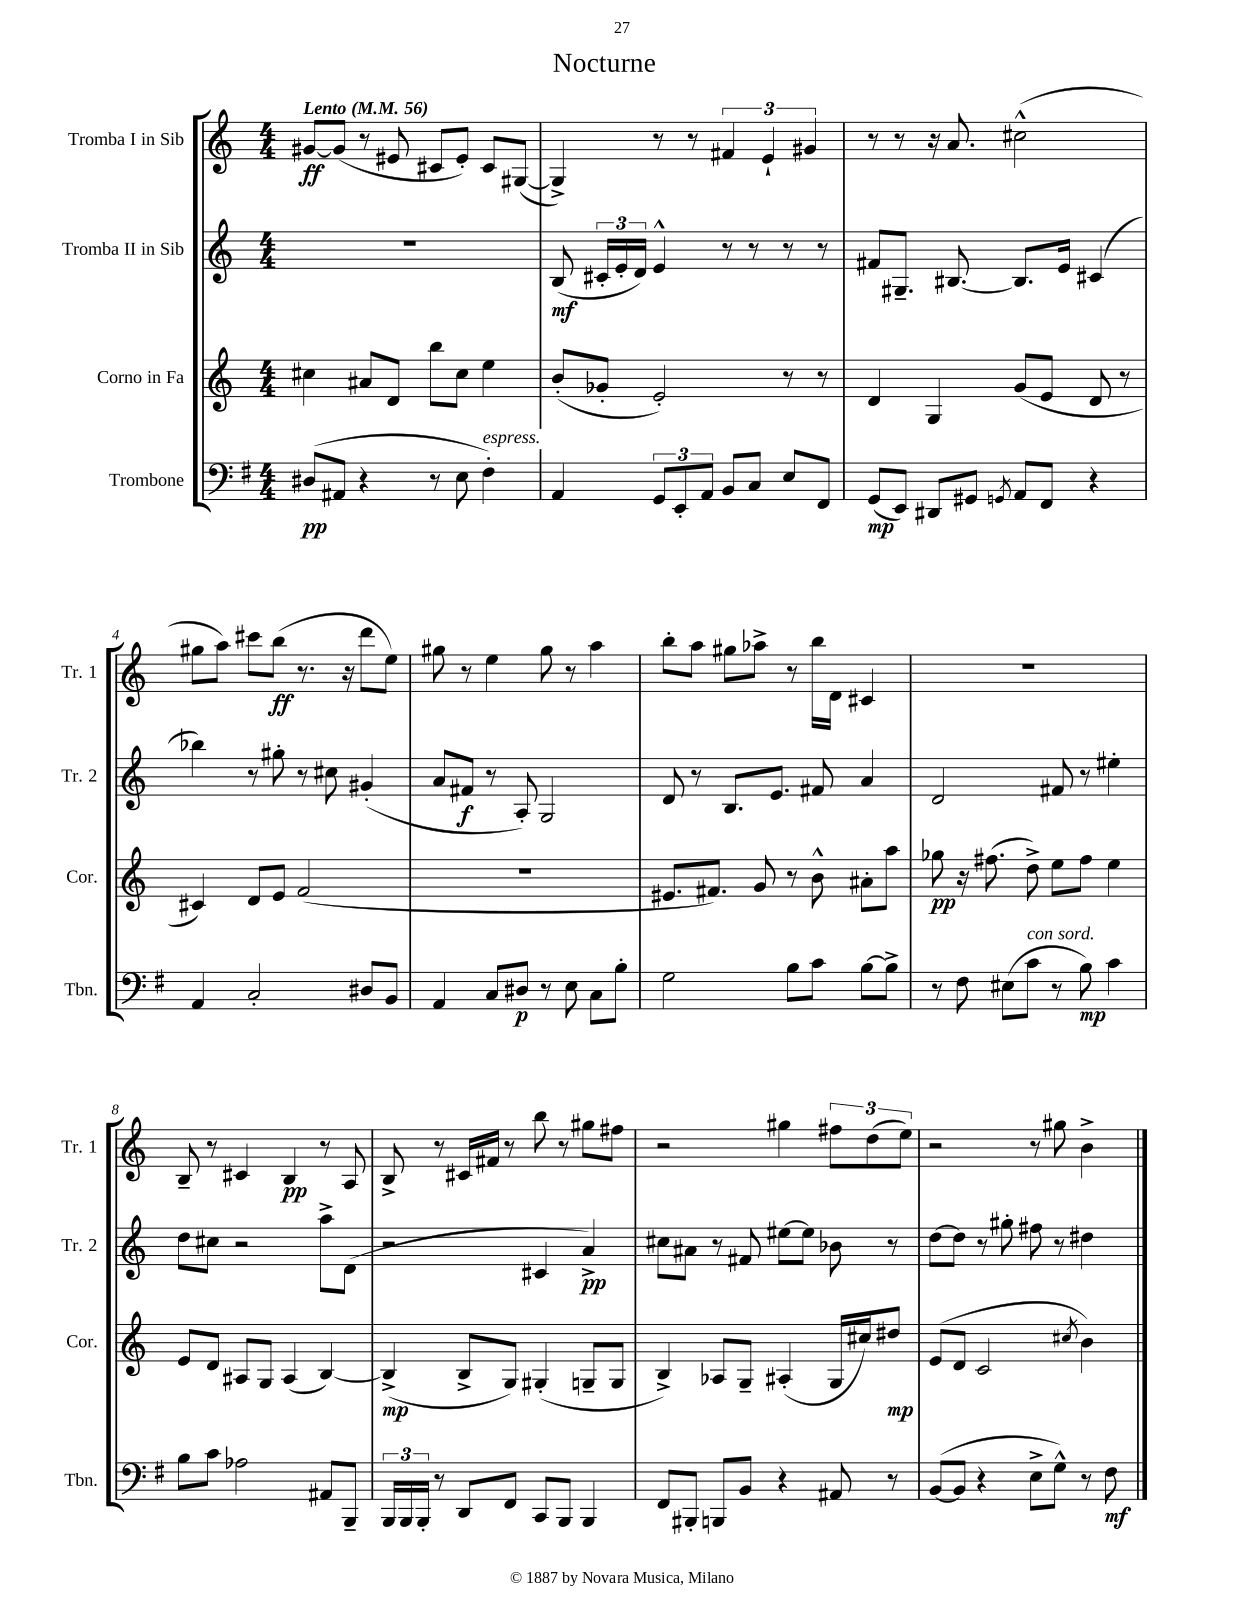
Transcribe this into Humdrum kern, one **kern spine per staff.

**kern	**kern	**kern	**kern
*staff4	*staff3	*staff2	*staff1
*clefF4	*clefG2	*clefG2	*clefG2
*k[f#]	*k[]	*k[]	*k[]
*M4/4	*M4/4	*M4/4	*M4/4
*MM56	*MM56	*MM56	*MM56
(8D#	4cc#	1r	[8g#
8AA#	.	.	(8g#]
4r	8a#	.	8r
.	8d	.	8e#
8r	8bb	.	8c#
8E	8cc#	.	8e#')
4F#')	4ee	.	8c#
.	.	.	([8G#
=	=	=	=
4AA	(8b'	(8B	4G#^])
.	8g-'	24c#'	.
.	.	24e'	.
.	.	24d)	.
12GG	2e')	4e^^	8r
12EE'	.	.	.
.	.	.	8r
12AA	.	.	.
8BB	.	8r	6f#
8C	.	8r	.
.	.	.	6e`
8E	8r	8r	.
.	.	.	6g#
8FF#	8r	8r	.
=	=	=	=
(8GG	4d	8f#	8r
8EE)	.	8.G#~	8r
8DD#	4G	.	16r
.	.	[8.B#	8.a
8GG#	.	.	.
8qGG	.	.	.
8AA	(8g	8.B#]	(2cc#^^
8FF#	8e	.	.
.	.	16e	.
4r	8d	(4c#	.
.	8r	.	.
=	=	=	=
4AA	4c#)	4bb-)	8gg#
.	.	.	8aa)
2C'	8d	8r	8ccc#
.	8e	8gg#'	(8bb
.	(2f	8r	8.r
.	.	8cc#	.
.	.	.	16r
8D#	.	(4g#'	8ddd
8BB	.	.	8ee)
=	=	=	=
4AA	1r	8a	8gg#
.	.	8f#	8r
8C	.	8r	4ee
8D#	.	8A')	.
8r	.	2G	8gg#
8E	.	.	8r
8C	.	.	4aa
8B'	.	.	.
=	=	=	=
2G	8.e#	8d	8bb'
.	.	8r	8aa
.	8.f#)	.	.
.	.	8.B	8gg#
.	8g	.	8aa-^
.	.	8.e	.
8B	8r	.	8r
8c	8b^^	8f#	16bb
.	.	.	16d
[8B	8a#'	4a	4c#
8B^]	8aa	.	.
=	=	=	=
8r	8gg-	2d	1r
8F#	16r	.	.
.	(8.ff#	.	.
(8E#	.	.	.
8c	8dd^)	.	.
8r	8ee	8f#	.
8B)	8ff#	8r	.
4c	4ee	4ee#'	.
=	=	=	=
8B	8e	8dd	8B~
8c	8d	8cc#	8r
2A-	8A#	2r	4c#
.	8G	.	.
.	(4A#	.	4B
8AA#	[4B)	8aa^	8r
8BBB~	.	(8d	8A
=	=	=	=
24BBB	(4B^]	2r	8B^
24BBB	.	.	.
24BBB'	.	.	.
8r	.	.	8r
8DD	8B^	.	16c#
.	.	.	16f#
8FF#	8G)	.	8r
8CC	(4G#'	4c#	8bb
8BBB	.	.	8r
4BBB	8G~	4a^)	8gg#
.	8G	.	8ff#
=	=	=	=
8FF#	4B^)	8cc#	2r
8BBB#'	.	8a#	.
8BBB	8A-	8r	.
8BB	8G~	8f#	.
4r	(4A#'	[8ee#	4gg#
.	.	8ee#]	.
8AA#	16G	8b-	12ff#
.	16cc#)	.	.
.	.	.	(12dd
8r	8dd#	8r	.
.	.	.	12ee)
=	=	=	=
([8BB	(8e	[8dd	2r
8BB]	8d	8dd]	.
4r	2c	8r	.
.	.	8gg#'	.
8E^	.	8ff#	8r
8G^^)	.	8r	8gg#
.	8qcc#	.	.
8r	4b)	4dd#	4b^
8F#	.	.	.
==	==	==	==
*-	*-	*-	*-
